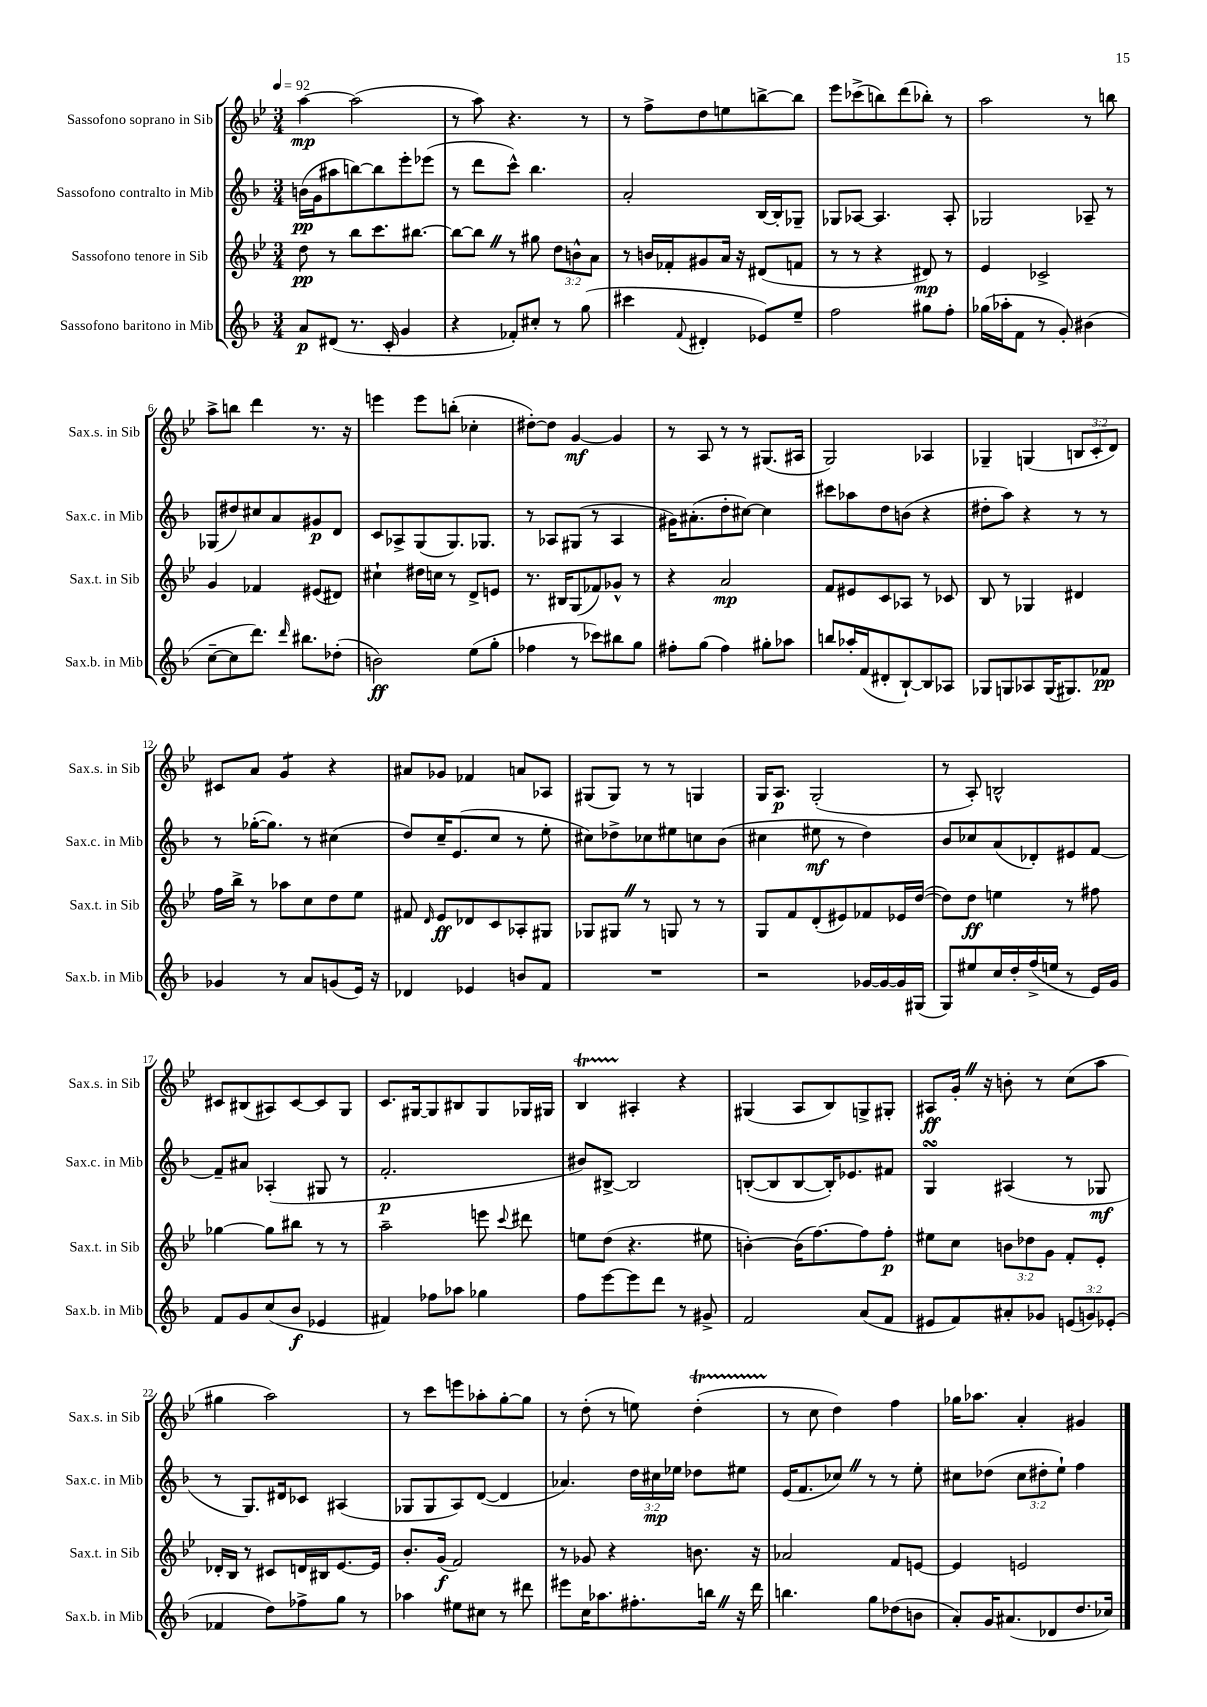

**kern	**kern	**kern	**kern
*staff4	*staff3	*staff2	*staff1
*clefG2	*clefG2	*clefG2	*clefG2
*k[b-]	*k[b-e-]	*k[b-]	*k[b-e-]
*M3/4	*M3/4	*M3/4	*M3/4
*MM92	*MM92	*MM92	*MM92
8a/L	8dd\	(16b\LL	[4aa\
.	.	16g\J	.
(8d#/J	8r	8aa#\	.
8.r	8bb-\L	[8bb\)	(2aa\]
.	8.ccc\	8bb\]	.
16c'/	.	.	.
4g/	.	8eee'\	.
.	[8.bb#\J	.	.
.	.	(8eee-\J	.
=	=	=	=
4r	8bb#\_L	8r	8r
.	8bb#\]J	8ddd\L	8aa\)
8f-'/L)	8r	8ccc^^\J)	4.r
8cc#'/J	8gg#\	4.bb-\	.
8r	12dd\L	.	.
.	12b^^\	.	.
(8gg\	.	.	8r
.	12a\J	.	.
=	=	=	=
4ccc#\	8r	2a'/	8r
.	16b/LL	.	8ff^\L
.	16f-'/J	.	.
8qqf/	.	.	.
4d#'/	8g#/	.	8dd\
.	16a/Jk	.	8ee\
.	16r	.	.
8e-/L)	(8d#/L	[16B-/LL	[8bb^\
.	.	16B-'/]J	.
8ee~/J	8f/J	8G-~/J	8bb\]J
=	=	=	=
2ff\	8r	8G-/L	8eee-\L
.	8r	[8A-/J	(8ccc-^\
.	4r	4.A-/]	8bb\)
.	.	.	(8ddd\
8gg#\L	8d#/)	.	8bb-'\J)
8ff'\J	8r	8A-'/	8r
=	=	=	=
(16gg-\LL	4e-/	2G-/	2aa\
16aa-'\J	.	.	.
8f\J	.	.	.
8r	2c-^/	.	.
8g'/)	.	.	.
(4b#\	.	8A-~/	8r
.	.	8r	8bb\
=	=	=	=
[8cc~\L	4g/	(8G-/L	8aa^\L
8cc\]	.	8dd#/)	8bb\J
8.ddd\J)	4f-/	8cc#/	4ddd\
.	.	8a/	.
16qqddd/	.	.	.
8.bb#\L	.	.	.
.	(8e#/L	8g#/	8.r
(8dd-'\J	8d#/J)	8d/J	.
.	.	.	16r
=	=	=	=
2b\)	4cc#`\	8c/L	4eee\
.	.	8A-^/	.
.	16dd#\LL	(8G/	8eee\L
.	16cc\JJ	.	.
.	8r	8.G/)	(8bb'\J
(8ee\L	8d^/L	.	4cc-'\
.	.	8.G-/J	.
8gg'\J	8e/J	.	.
=	=	=	=
4ff-\	8.r	8r	[8dd#'\L)
.	.	8A-/L	8dd#\]J
.	16B#/LK	.	.
8r	(8G/	(8G#/J	[4g/
8ccc-\L)	8f-/)	8r	.
8bb#\	8g-^^/J	4A-/	4g/]
8gg\J	8r	.	.
=	=	=	=
8ff#'\L	4r	16g#\LK)	8r
.	.	(8.a#'\	.
(8gg\J	.	.	8A/
4ff#\)	2a/	8dd'\	8r
.	.	[8cc#\J)	8r
8gg#'\L	.	4cc#\]	(8.G#/L
8aa-\J	.	.	.
.	.	.	16A#/Jk
=	=	=	=
8bb/L	8f/L	8ccc#\L	2G/)
16aa-'/L	8e#/	8aa-\	.
(16f/J	.	.	.
8d#'/	8c/	8dd\	.
[8B-`/)	8A-/J	(8b\J	.
8B-/]	8r	4r	4A-/
8A-/J	8c-/	.	.
=	=	=	=
8G-/L	8B-/	8dd#'\L	4G-~/
8G/	8r	8aa\J)	.
8A-/	4G-/	4r	(4G/
(16G/K	.	.	.
8.G#/)	.	.	.
.	4d#/	8r	12B/L
.	.	.	12c'/
8f-/J	.	8r	.
.	.	.	12d/J)
=	=	=	=
4g-/	16ff\LL	8r	8c#/L
.	16bb-^\JJ	.	.
.	8r	([16gg-'\LK	8a/J
.	.	8.gg-\]J)	.
8r	8aa-\L	.	4g/
8a/L	8cc\	8r	.
(8g/	8dd\	(4cc#\	4r
16e/Jk)	8ee-\J	.	.
16r	.	.	.
=	=	=	=
4d-/	8f#/	8dd/L)	8a#/L
.	16qqd/	.	.
.	8e-/L	16cc~/K	8g-/J
.	.	(8.e/	.
4e-/	8d-/	.	4f-/
.	8c/	8cc/J	.
8b/L	8A-'/	8r	8a/L
8f/J	8G#/J	8ee'\	8A-/J
=	=	=	=
2.r	8G-/L	8cc#\L)	(8G#/L
.	8G#/J	8dd-^\	8G#/J)
.	8r	8cc-\	8r
.	8G/	8ee#\	8r
.	8r	8cc\	4G/
.	8r	(8b-\J	.
=	=	=	=
2r	8G/L	4cc#\	16G/LK
.	.	.	8.A/J
.	8f/	.	.
.	(8d'/	8ee#\	(2G'/
.	8e#/)	8r	.
[16g-/LL	8f-/	4dd\)	.
16g-/_	.	.	.
16g-/]	16e-/L	.	.
(16G#/JJ	([16dd/JJ	.	.
=	=	=	=
8G/L)	8dd\]L)	8b-/L	8r
8ee#/	8dd\J	8cc-/	8A'/)
16cc/L	4ee\	(8a/	2B^^/
16dd'/	.	.	.
(16ff^/	.	8d-'/)	.
16ee/JJ	.	.	.
8r	8r	8e#/	.
16e/LL)	8ff#\	[8f/J	.
16g/JJ	.	.	.
=	=	=	=
8f/L	[4gg-\	8f~/]L	8c#/L
8g/	.	8a#/J	(8B#/
(8cc/	8gg-\]L	(4A-'/	8A#/)
8b-/J	8bb#\J	.	[8c#/
4e-/	8r	8G#/	8c#/]
.	8r	8r	8G/J
=	=	=	=
4f#/)	2aa~\	2.f'/	8.c/L
.	.	.	[16G#/k
8ff-\L	.	.	8G#/]
8aa-\J	.	.	8B#/
4gg-\	8eee\	.	8G#/
.	8qqccc/	.	.
.	8ddd#\	.	16G-/L
.	.	.	16G#/JJ
=	=	=	=
8ff\L	8ee\L	8b#/L)	4B-/
[8eee\	(8dd\J	[8B#^/J	.
8eee\]	4.r	2B#/]	4A#'/
8ddd\J	.	.	.
8r	.	.	4r
8g#^/	8ee#\	.	.
=	=	=	=
2f/	[4b'\)	([8B'/L	(4G#/
.	.	8B/]	.
.	(16b\]LK	[8B/	8A/L
.	[8.ff\)	.	.
.	.	16B'/]K)	8B-/)
.	.	8.e-/	.
(8a/L	8ff\]	.	8G^/
8f/J	8ff'\J	8f#/J	8G#'/J
=	=	=	=
8e#/L	8ee#\L	4G/	8A#/L
8f/)	8cc\J	.	16g'/Jk
.	.	.	16r
8a#'/	12b\L	(4A#/	8b'\
.	12dd-\	.	.
8g-/J	.	.	8r
.	12g\J	.	.
(12e/L	8f'/L	8r	(8cc\L
12g/)	.	.	.
.	8e-'/J	8G-/	8aa\J
(12e-'/J	.	.	.
=	=	=	=
4f-/	16d-'/LL	8r	4gg#\
.	16B-/JJ	.	.
.	8r	8.G/L)	.
8dd\L)	8c#/L	.	2aa\)
.	.	16d#/k	.
8ff-^\	16d/L	8c-/J	.
.	16B#/J	.	.
8gg\J	[8.e-/	(4A#/	.
8r	.	.	.
.	16e-/]Jk	.	.
=	=	=	=
4aa-\	8.b-'/L	8G-/L	8r
.	.	8G-/	8ccc\L
.	(16g/Jk	.	.
8ee#\L	2f/)	8A/)	8eee\
8cc#\J	.	([8d/J	8aa-'\
8r	.	4d/]	[8gg'\
8ddd#\	.	.	8gg\]J
=	=	=	=
8eee#\L	8r	4.a-/)	8r
16cc\K	8g-/	.	(8dd'\
8.aa-\	.	.	.
.	4r	.	8r
8.ff#'\	.	24dd\LL	8ee\)
.	.	24cc#\	.
.	.	24ee-\JJ	.
.	8.b\	8dd-\L	(4dd'\
16bb\Jk	.	.	.
16r	.	8ee#\J	.
16ddd\	16r	.	.
=	=	=	=
4.bb\	2a-/	(16e/LK	8r
.	.	8.f/	.
.	.	.	8cc\
.	.	8cc-/J)	4dd\)
8gg\L	.	8r	.
(8dd-\	8f/L	8r	4ff\
8b\J	[8e/J	8ee'\	.
=	=	=	=
8a'/L)	4e/]	8cc#\L	16gg-\LK
.	.	.	8.aa-\J
16g/K	.	(8dd-\J	.
(8.a#/	.	.	.
.	2e/	12cc#\L	4a'/
.	.	12dd#'\	.
8d-/	.	.	.
.	.	12ee`\J)	.
8.dd/	.	4ff\	4g#/
16cc-/Jk)	.	.	.
==	==	==	==
*-	*-	*-	*-
